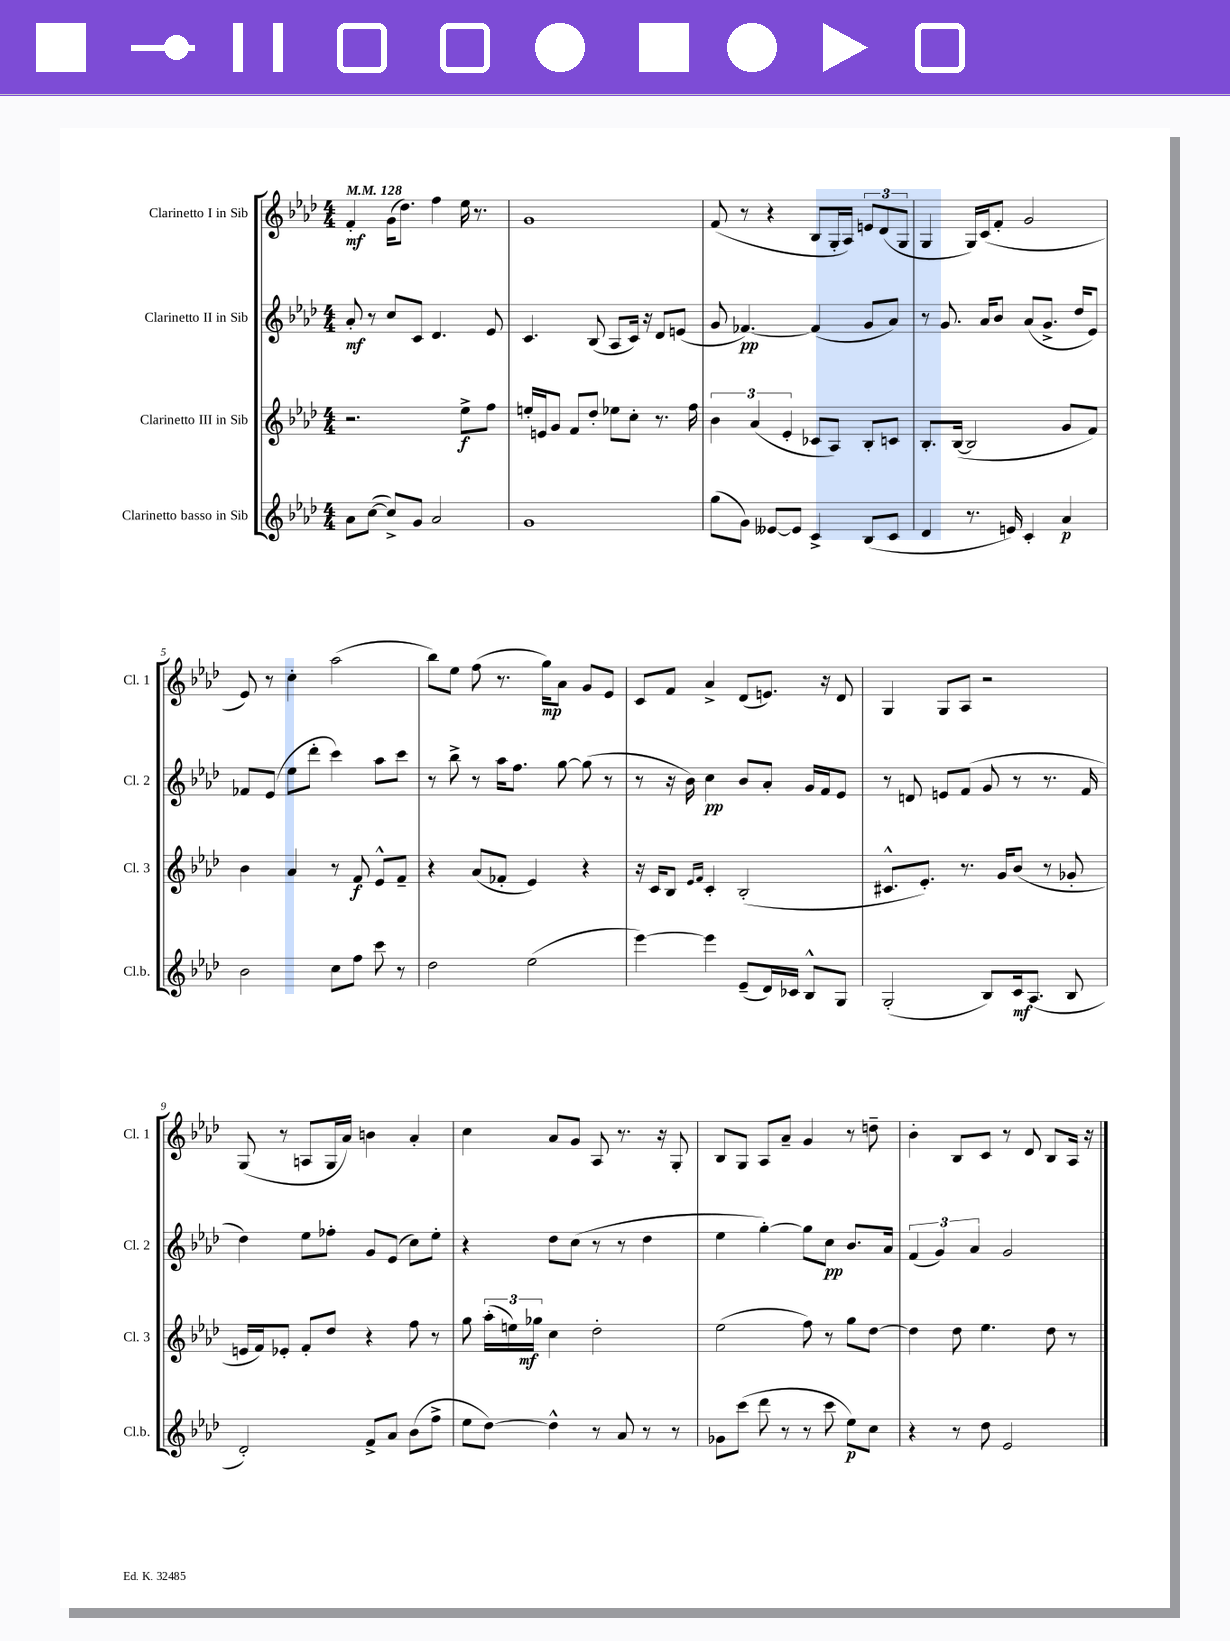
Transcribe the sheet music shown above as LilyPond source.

<<
\new StaffGroup <<
\new Staff = "s0" \with { instrumentName = "Clarinetto I in Sib" shortInstrumentName = "Cl. 1" } {
    \clef treble \key aes \major \numericTimeSignature \time 4/4 \tempo 4 = 128
    \autoBeamOff f'4-.\mf g'16[( des''8.]) f''4 ees''16 r8. |
    g'1 |
    f'8( r8 r4 bes8[ g16-. aes16]) \tuplet 3/2 { e'8[ des'8( g8] } |
    g4 g16[) c'16( f'8]-. g'2 |
    ees'8) r8 c''4-. aes''2( |
    bes''8[) ees''8] f''8( r8. g''16[\mp) aes'8] g'8[ ees'8] |
    c'8[ f'8] aes'4-> des'8[( e'8.]) r16 des'8 |
    g4 g8[ aes8] r2 |
    g8( r8 a8[ g16 aes'16]) b'4 aes'4-. |
    c''4 aes'8[ g'8] aes8 r8. r16 g8-. |
    bes8[ g8] aes8[ aes'8]-- g'4 r8 d''8-- |
    bes'4-. bes8[ c'8] r8 des'8 bes8[ aes16] r16 \bar "|." |
}
\new Staff = "s1" \with { instrumentName = "Clarinetto II in Sib" shortInstrumentName = "Cl. 2" } {
    \clef treble \key aes \major \numericTimeSignature \time 4/4
    \autoBeamOff aes'8-.\mf r8 c''8[ c'8] des'4. ees'8 |
    c'4. bes8( aes8[ c'16]) r16 des'8[ e'8]( |
    g'8 fes'4.~\pp) fes'4( g'8[ aes'8]) |
    r8 g'8. aes'16[ bes'8] aes'8[( g'8.]-> des''16[ ees'8]) |
    fes'8[ ees'8]( ees''8[ des'''8]-. c'''4) aes''8[ c'''8] |
    r8 bes''8-> r8 aes''16[ f''8.] g''8~ g''8( r8 |
    r8 r16 bes'16) c''4\pp bes'8[ aes'8]-. g'16[ f'16 ees'8] |
    r8 d'8 e'8[ f'8]( g'8 r8 r8. f'16 |
    des''4) ees''8[ fes''8]-. g'8[ ees'8]( c''8[) ees''8]-. |
    r4 des''8[ c''8]( r8 r8 des''4 |
    ees''4 g''4~-.) g''8[ c''8]\pp bes'8.[ aes'16] |
    \tuplet 3/2 { f'4( g'4) aes'4 } g'2 \bar "|." |
}
\new Staff = "s2" \with { instrumentName = "Clarinetto III in Sib" shortInstrumentName = "Cl. 3" } {
    \clef treble \key aes \major \numericTimeSignature \time 4/4
    \autoBeamOff r2. ees''8[->\f f''8] |
    e''16[-. e'16 g'8] f'8[ des''8]-. ees''8[ c''8]-. r8. f''16 |
    \tuplet 3/2 { bes'4 aes'4( ees'4-. } ces'8[ aes8]) bes8[-. c'8] |
    bes8.[-. bes16]~( bes2 g'8[ f'8]) |
    bes'4 aes'4 r8 f'8\f ees'8[-^ f'8]-- |
    r4 aes'8[( fes'8]-. ees'4) r4 |
    r16 c'16[ bes8] \grace { ees'16[ f'16] } c'4-. bes2-.( |
    cis'8.[-^ ees'8.]-.) r8. g'16[ bes'8]( r8 ges'8-. |
    e'16[ f'16) ees'8]-. f'8[-. des''8] r4 f''8 r8 |
    g''8 \tuplet 3/2 { aes''16[-.( e''16) ges''16]\mf } c''4 des''2-. |
    ees''2( f''8) r8 g''8[ des''8]~ |
    des''4 des''8 ees''4. des''8 r8 \bar "|." |
}
\new Staff = "s3" \with { instrumentName = "Clarinetto basso in Sib" shortInstrumentName = "Cl.b." } {
    \clef treble \key aes \major \numericTimeSignature \time 4/4
    \autoBeamOff aes'8[ c''8]~( c''8[->) g'8] aes'2 |
    g'1 |
    g''8[( g'8]) eeses'8[~ eeses'8] c'4-> bes8[( c'8] |
    des'4 r8. e'16) c'4-. aes'4\p |
    bes'2 c''8[ f''8] c'''8 r8 |
    des''2 ees''2( |
    ees'''4~) ees'''4 ees'8[--( des'16) ces'16] bes8[-^ g8] |
    g2-.( bes8[) c'16\mf aes8.]( bes8 |
    des'2-.) f'8[-> aes'8] bes'8[( f''8]-> |
    ees''8[ des''8]~) des''4-^ r8 aes'8 r8 r8 |
    ges'8[ c'''8]( des'''8 r8 r8 c'''8 ees''8[\p) c''8] |
    r4 r8 des''8 ees'2 \bar "|." |
}
>>
>>
